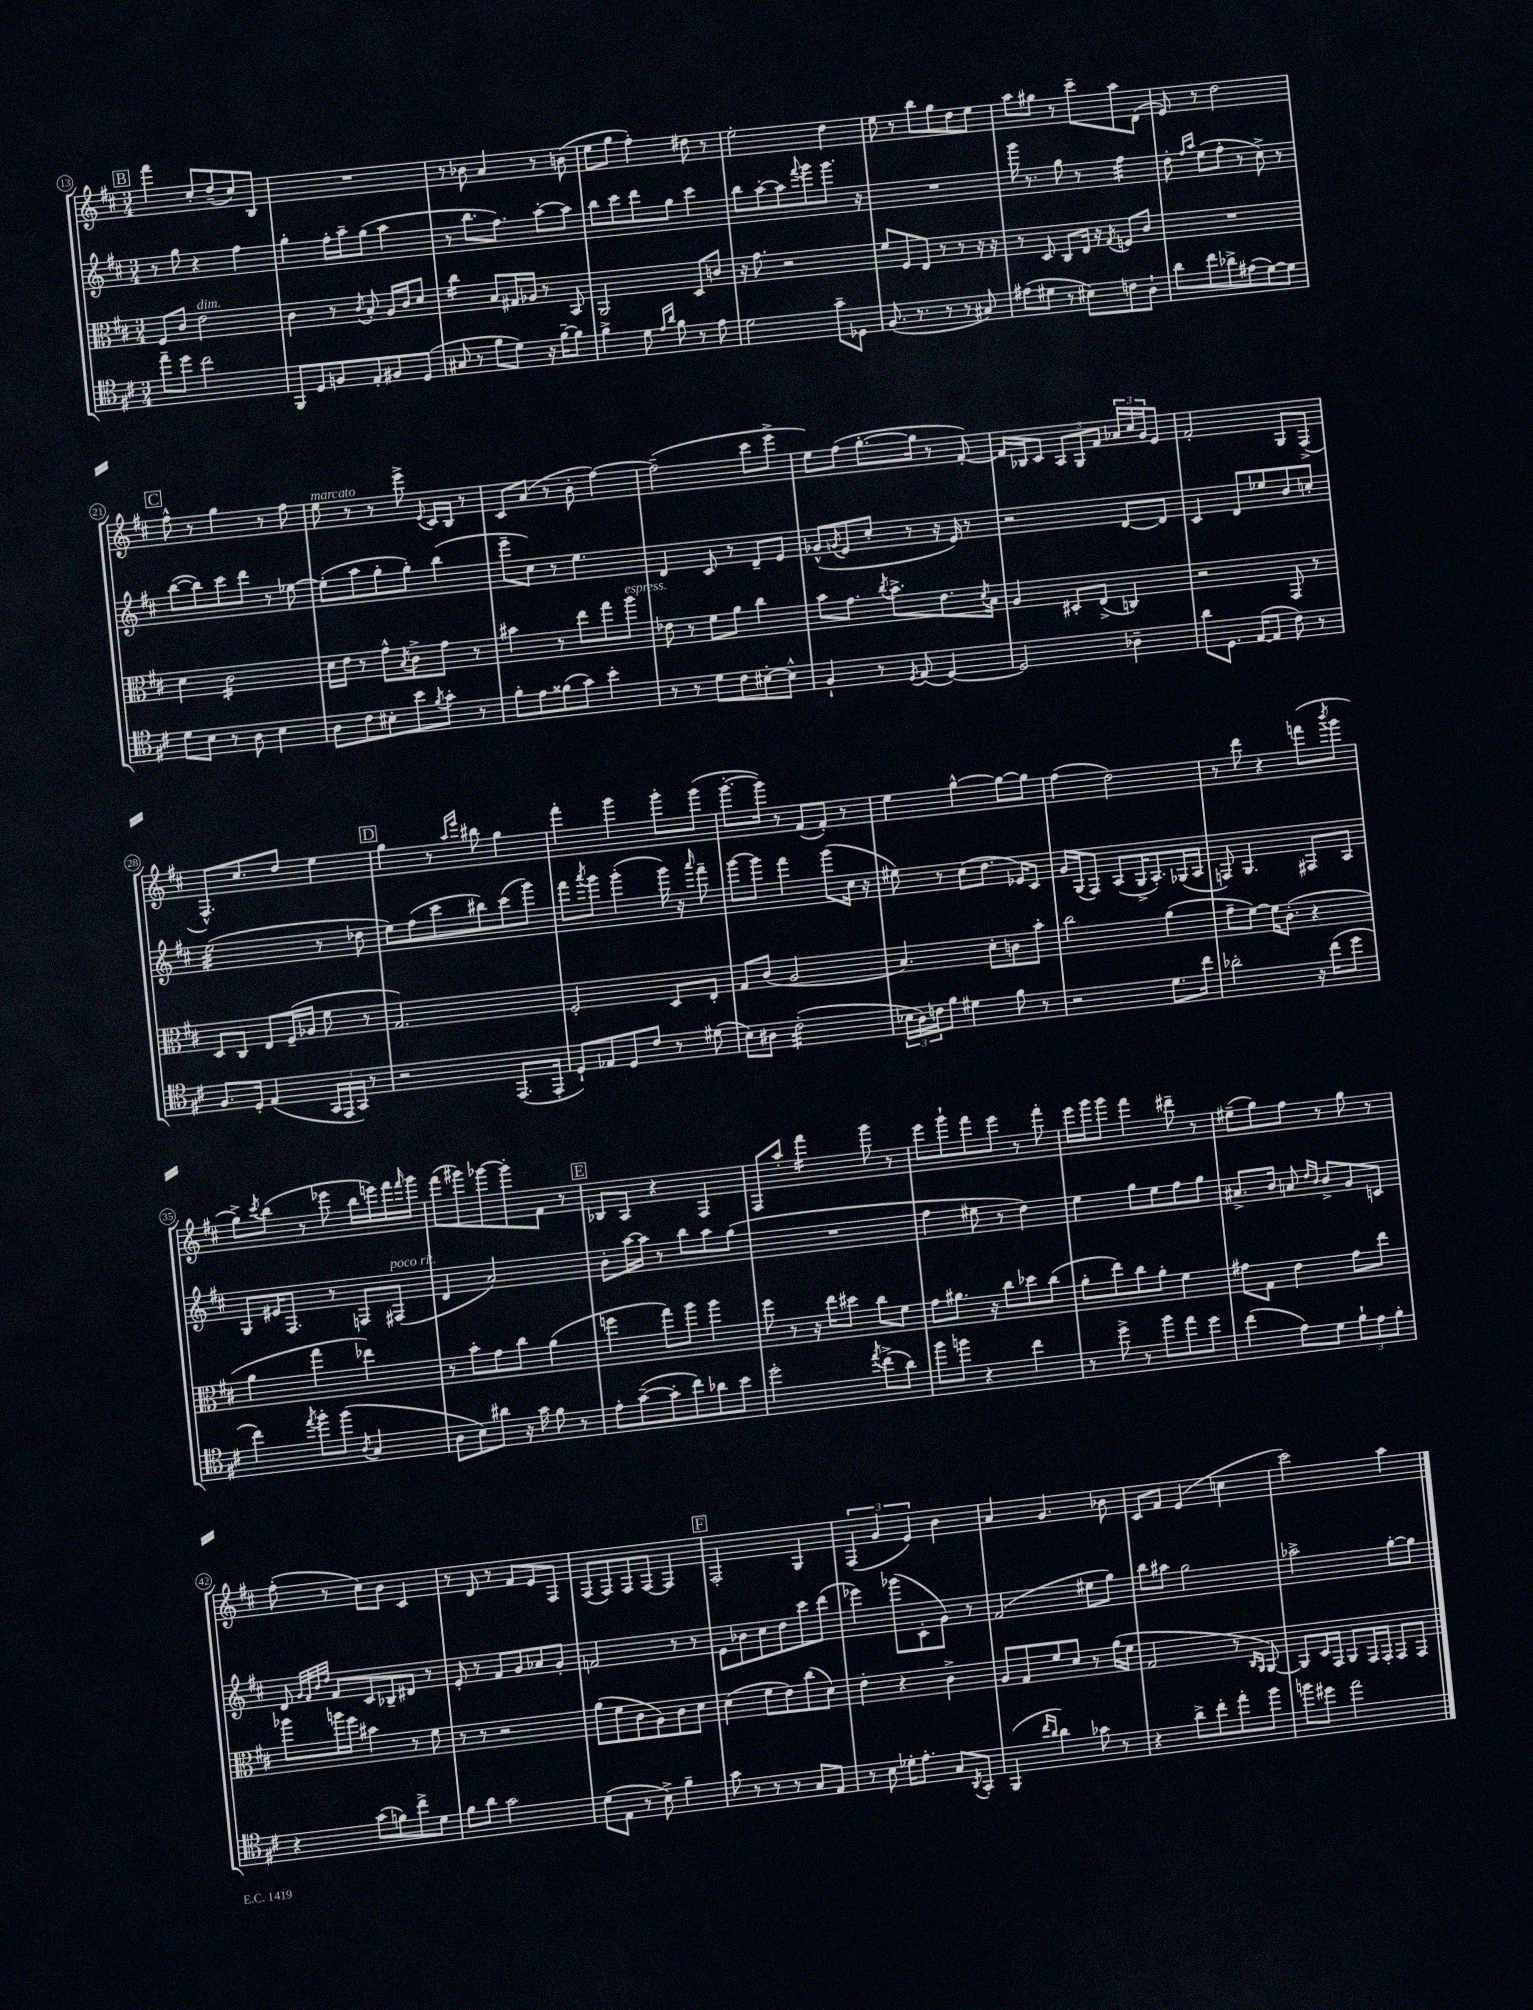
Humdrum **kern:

**kern	**kern	**kern	**kern
*staff4	*staff3	*staff2	*staff1
*clefC4	*clefC3	*clefG2	*clefG2
*k[f#c#]	*k[f#c#]	*k[f#c#]	*k[f#c#]
*M3/4	*M3/4	*M3/4	*M3/4
8ee~\L	8F#/L	8r	4fff#\
8dd\J	8c#/J	8gg\	.
2cc#\	2e\	4r	8cc#'/L
.	.	.	(8dd~/
.	.	4ff#\	8cc#/)
.	.	.	8B/J
=	=	=	=
8FF#/L	4c#\	4gg'\	2.r
8D/	.	.	.
8F/	8r	16ff#'\LL	.
.	.	16aa~\J	.
.	8qc#/	.	.
8E'/	8B'/	(8gg\J	.
8F#/	16A/LL	4aa\	.
.	16c#/J	.	.
(8D/J	8d/J	.	.
=	=	=	=
8G#/	4cc#\	8r	8r
8r	.	8.bb\L	8b-\
8f#\L	8B/L	.	4a/
.	.	8.ff#\J)	.
8d\J)	16G#/L	.	.
.	16A-/JJ	.	.
16r	8r	[8aa'\L	8r
[16f#~\LK	.	.	.
8f#\]J	8BB/	8aa\]J	(8b\
=	=	=	=
4f#^\	2AA/	8bb\L	8ee\L
.	.	8ccc#\	8gg\J
8d\	.	8ddd\	4ff#'\)
16qqe/LL	.	.	.
16qqa/JJ	.	.	.
8f#\	.	8gg\J	.
8r	8D/L	4ccc#\	8dd#\
8e\	8c/J	.	8r
=	=	=	=
2d\	16r	8bb\L	2ee'\
.	8.g\	.	.
.	.	[8aa'\	.
.	2r	8aa\]	.
.	.	8qqfff#/	.
.	.	8ggg\	.
8g~\L	.	8.ggg\J	4dd\
8D-\J	.	.	.
.	.	16r	.
=	=	=	=
(8.F#/	8f#/L	2.r	8ee\
.	8F#/	.	8r
8.r	.	.	.
.	8E/J	.	8bb\L
8r	8r	.	8gg\
8r	8r	.	8dd\
8G#/)	16r	.	8ee\J
.	16r	.	.
=	=	=	=
(8e#\L	8r	16ggg\	8aa\L
.	.	8.r	.
8d#\J	8D/	.	8gg#\J
8r	8C#/L	8gg\	8r
8B#\L)	16E/Jk	8r	8ccc#~\L
.	16r	.	.
.	8qG/	.	.
8c\	8F/L	4ff#\	8aa\
8A`\J	8c#/J	.	(8d\J
=	=	=	=
8a\L	2.r	8dd'\	8e/)
.	.	16qqff#/LL	.
.	.	16qqaa/JJ	.
8cc#\	.	(8ee\L	8r
8a-^\	.	8ff#'\J	2dd\
(8e#\	.	8r	.
[8d\)	.	8cc#^\)	.
8d\]J	.	8r	.
=	=	=	=
8d\L	4d\	([8bb\L	8ff#^^\
8B\J	.	8bb\])	8r
8r	2c#\	8ccc#\	4gg\
8A\	.	8ddd\J	.
4B\	.	8r	8r
.	.	[8ee-\	8ff#\
=	=	=	=
8A\L	16d\LL	(8ee-'\]L	8ee\
.	16e\JJ	.	.
8c#\	8r	8aa\	8r
8B#'\	8g^^\L	8gg'\	8r
.	8qB/	.	.
8b\	8c#^\	8gg'\J)	8eee^\
8qf#/	.	.	8qqe/
8g'\J	8g\J	(4bb\	16c#/LL
.	.	.	16B/JJ
8r	8r	.	8r
=	=	=	=
8f#'\L	4b#\	8eee~\L	8c#/L
8e\	.	8cc#\J)	(8a/J
(8f##\	8r	8r	8r
8g\J)	8ee\L	4.ee\	8b'\
4b'\	8gg\	.	[4ff#\)
.	8aa\J	.	.
=	=	=	=
8r	8e-\	4d/	(2ff#~\]
8r	8r	.	.
8d\L	8f#\L	8c#/	.
8c#\	8a\J	8r	.
[8B#'\	4cc#\	8d~/L	8ccc#\L
8B#^^\]J	.	8e/J	8eee^\J
=	=	=	=
4F#`/	8b\L	(8g-^^/L	8ee\L)
.	.	8qg/	.
.	8.g\J	8e/	(8ff#\J
8r	.	8cc#'/J	[8.gg'\L
.	8qcc#/	.	.
.	8.b^\L	.	.
8qD/	.	.	.
(8E/	.	8r	.
.	.	.	16gg\]Jk
[4D/)	8.e\	16r	8r
.	.	16e/)	.
.	.	8r	[8f#'/)
.	8qd/	.	.
.	16B\Jk	.	.
=	=	=	=
2D/]	4A/	2r	16f#/]LL
.	.	.	16B-/J
.	.	.	8c#/J
.	8D#'/L	.	12A/L
.	.	.	12G/
.	(8E^/J	.	.
.	.	.	12f#/J
4A-~\	4C/)	[8d/L	24a-/LL
.	.	.	24cc#/
.	.	.	24g/J
.	.	8d/]J	8e/J
=	=	=	=
8a\L	2r	4c#/	2f#'/
8.D\J	.	.	.
.	.	8d/L	.
([16E/LK	.	.	.
8E/]J	.	8ee-/	.
8c#\)	8GG/	8b/	8G/L
8r	8r	8cc'/J	(8F#^/J
=	=	=	=
8.F#/L	8D/L	(2ee\	8.F#^^/L)
.	8C#/J	.	.
16D'/Jk	.	.	8.cc#/
(4E/	8E/L	.	.
.	(16F#~/L	.	8dd/J
.	16A-/JJ	.	.
24GG/LL	8f#\	8r	4ee\
24EE/	.	.	.
24GG/JJ)	.	.	.
8r	8r	8dd-\	.
=	=	=	=
2r	2.G/)	8ee\L)	4gg\
.	.	(8ff#\	.
.	.	8ccc#\	8r
.	.	.	16qqaa/LL
.	.	.	16qqeee/JJ
.	.	8bb#\)	8bb#\
(8.EE/L	.	(8ccc#\	4gg\
.	.	8ggg\J)	.
16EE'/Jk	.	.	.
=	=	=	=
8D`/L)	2F#'/	8fff#\L	4fff#'\
.	.	8qaaa/	.
8E-/	.	8ggg\J	.
8D/	.	(4ggg'\	4ggg\
8c#/J	.	.	.
8r	8D/L	16ggg\)	8ggg'\L
.	.	16r	.
.	.	16qqaaa/	.
(8d#\	8E'/J	8fff#~\	(8ggg\J
=	=	=	=
8B\L)	8G/L	[8ggg\L	[8.ggg'\L
8A#\J	(8c#/J	8ggg\]J	.
.	.	.	16ggg\]Jk)
(2c#'\	2A/	4fff#\	8r
.	.	.	(8f#/L
.	.	(8ggg\L	8f#'/J)
.	.	16cc#\Jk	8r
.	.	16r	.
=	=	=	=
24B-\LL	4.B/)	8ee#\)	4ee\
24A\)	.	.	.
24c\J	.	.	.
8f#\J	.	8r	.
4d#\	.	(8cc#\L	[4gg^^\
.	8d'\L	8.dd\J	.
8f#\	8c\	.	8gg\_L
.	.	16e-/LK)	.
8r	8b'\J	8c#/J	8gg\]J
=	=	=	=
2r	2cc#\	16g/LL	(4ff#\
.	.	(16G/J	.
.	.	8F#/J)	.
.	.	(8A/L	2dd\)
.	.	16G^/K	.
.	.	8.A'/)	.
8.d\L	(4a\	.	.
.	.	(16G-/L	.
16cc#\Jk	.	16A/JJ	.
=	=	=	=
2a-'\	8g~\L	8F/)	8r
.	[8f#\J)	4.G/	8ddd\
.	16f#\]LK	.	4r
.	(8.c#'\J	.	.
16r	4r	8F#/L	(8fff\L
(16cc#\LK	.	.	.
.	.	.	8qbbb/
8dd\J	.	8A/J	8ggg\J
=	=	=	=
4cc#\)	4a\	8G/L	8gg^\L)
.	.	.	8qccc#/
.	.	16e#/K	(8bb\J
.	.	8.F#/J	.
8qee/	.	.	.
8ff#'\L	4gg\	.	8r
(8ff#\J	.	8r	8eee-\
8qA/	.	.	.
4G/	4ee-\)	8F/L	16bb\LL
.	.	.	16eee\)
.	.	(8F#/J	16fff#\
.	.	.	16qqfff#/
.	.	.	16ggg\JJ
=	=	=	=
8A\L	8r	4d/	(8fff#\L
8B\)	8b'\L	.	8ggg#\)
8a#\J	8g\	2a/)	[8ggg-\
16r	8cc#\J	.	8ggg-'\]
16g\	.	.	.
8f#\	(4a\	.	8f#\J
8r	.	.	8r
=	=	=	=
8e'\L	4ff\	8b'\L	8B-/L
([8g~\	.	[16aa\L	8A/J
.	.	16aa\]JJ	.
8g'\]	8gg\L)	8r	4r
8cc#\)	8aa\J	8bb\L	.
8a-\	4aa\	8aa\	4F#/
8b\J	.	(8gg\J	.
=	=	=	=
2dd'\	8ff#\	2.r	8F#/L
.	8r	.	8aa'/J
.	16r	.	4fff#\
.	16ee\LK	.	.
.	8dd#\J	.	.
8qee/	.	.	.
(8cc#^\L	8cc#\L	.	8ggg\
8a\J)	8f#\J	.	8r
=	=	=	=
8ff#\L	8g\L	4ff#\	8eee\L
8ff\J	8.a#\J	.	8ggg`\
4r	.	8ee#\	8fff#\
.	16r	.	.
.	8cc#\L	8r	8eee\J
4cc#\	8dd-\	4dd\)	8r
.	(8cc#\J	.	8fff#'\
=	=	=	=
8r	8a'\L	4ee\	16eee\LL
.	.	.	16ggg\J
8dd^\	8ee\)	.	8ggg\J
8r	8cc#\	8gg\L	4fff#\
8ff#\L	8a'\J	8ee\	.
8ee\	4f#\	8ff#\	8ddd#~\
8dd\J	.	8gg\J	8r
=	=	=	=
(4cc#\	8g#\L	8.a#^/L	(8ee#~\L
.	8G\J	.	8gg\)
.	.	16b/Jk	.
8e\L)	4e\	8a/	8ff#\J
.	.	16qqdd/LL	.
.	.	16qqb/JJ	.
8d\J	.	8b^/L	8r
12f#`\L	8g#\L	8g/	8gg\
12e\	.	.	.
.	8ee\J	8c/J	8r
12f#'\J	.	.	.
=	=	=	=
4r	8aa-\L	8d/	(8ff#'\
.	.	32qqg/LLL	.
.	.	32qqf#/	.
.	.	32qqb/	.
.	.	32qqdd/JJJ	.
.	16aa\L	8f#/L	8r
.	16ff#\JJ	.	.
(8g\L	4b#\	8c#/	8cc#\L)
8f\)	.	8B-~/	8b\J
8cc#^\	8r	8d#/J	4c#/
8d\J	8f#\	8r	.
=	=	=	=
8f#\L	8r	8e'/	8r
8a\J	8r	8r	8d/
2g\	2r	8f#/L	8r
.	.	8g/	8f#/L
.	.	8a-/	8e/
.	.	8g'/J	8F#/J
=	=	=	=
(8d\L	(8a\L	2f/	(8F#/L
8E\J	8f#\	.	8F#/)
8r	8c#\	.	8F#/
8B^\)	8A\)	.	[8F#/J
4f#~\	8c#\	8r	4F#/]
.	8d\J	8r	.
=	=	=	=
8g\	(4d\	8e\L	2F#'/
8r	.	8b-\	.
8r	8f#\L	8cc#\	.
8r	8e\)	8dd\	.
8G/L	(8cc#\	8ccc#\	4G/
8E/J	8d\J)	(8ddd\J	.
=	=	=	=
8r	4e'\	4eee-\)	(6F#/
8B\	.	.	.
.	.	.	6g/
16d-'\LK	4r	(8ggg-\L	.
8.e'\J	.	.	.
.	.	.	6e/)
.	.	8c#'\	.
8G/L	4c#^\	8g\J)	4b\
8qAA/	.	.	.
8GG'/J	.	8r	.
=	=	=	=
(4FF#/	8A/L	(2f#/	4a/
.	8G/	.	.
16qqcc#/LL	.	.	.
16qqa/JJ	.	.	.
4a\)	8f#/	.	4.g/
.	8d/J	.	.
8g-\	8r	8ee#\L	.
8r	(16a\LL	8gg\J)	8b-\
.	16f#\JJ	.	.
=	=	=	=
4r	2G/	8bb\L	8c#/L
.	.	8aa#\J	8f#/J
8a^\L	.	2gg\	(4e/
8cc#'\	.	.	.
8ee'\	8r	.	4cc\
.	16qqC#/LL	.	.
.	16qqAA/JJ	.	.
8ff#\J	[8AA/)	.	.
=	=	=	=
8ff\L	8AA/]L	2aa-^\	2ccc#\)
8dd#\J	16D/L	.	.
.	16GG/JJ	.	.
2ee\	8AA/L	.	.
.	16GG/L	.	.
.	16GG'/JJ	.	.
.	8GG/L	[8gg'\L	4aa\
.	8GG/J	8gg\]J	.
==	==	==	==
*-	*-	*-	*-
